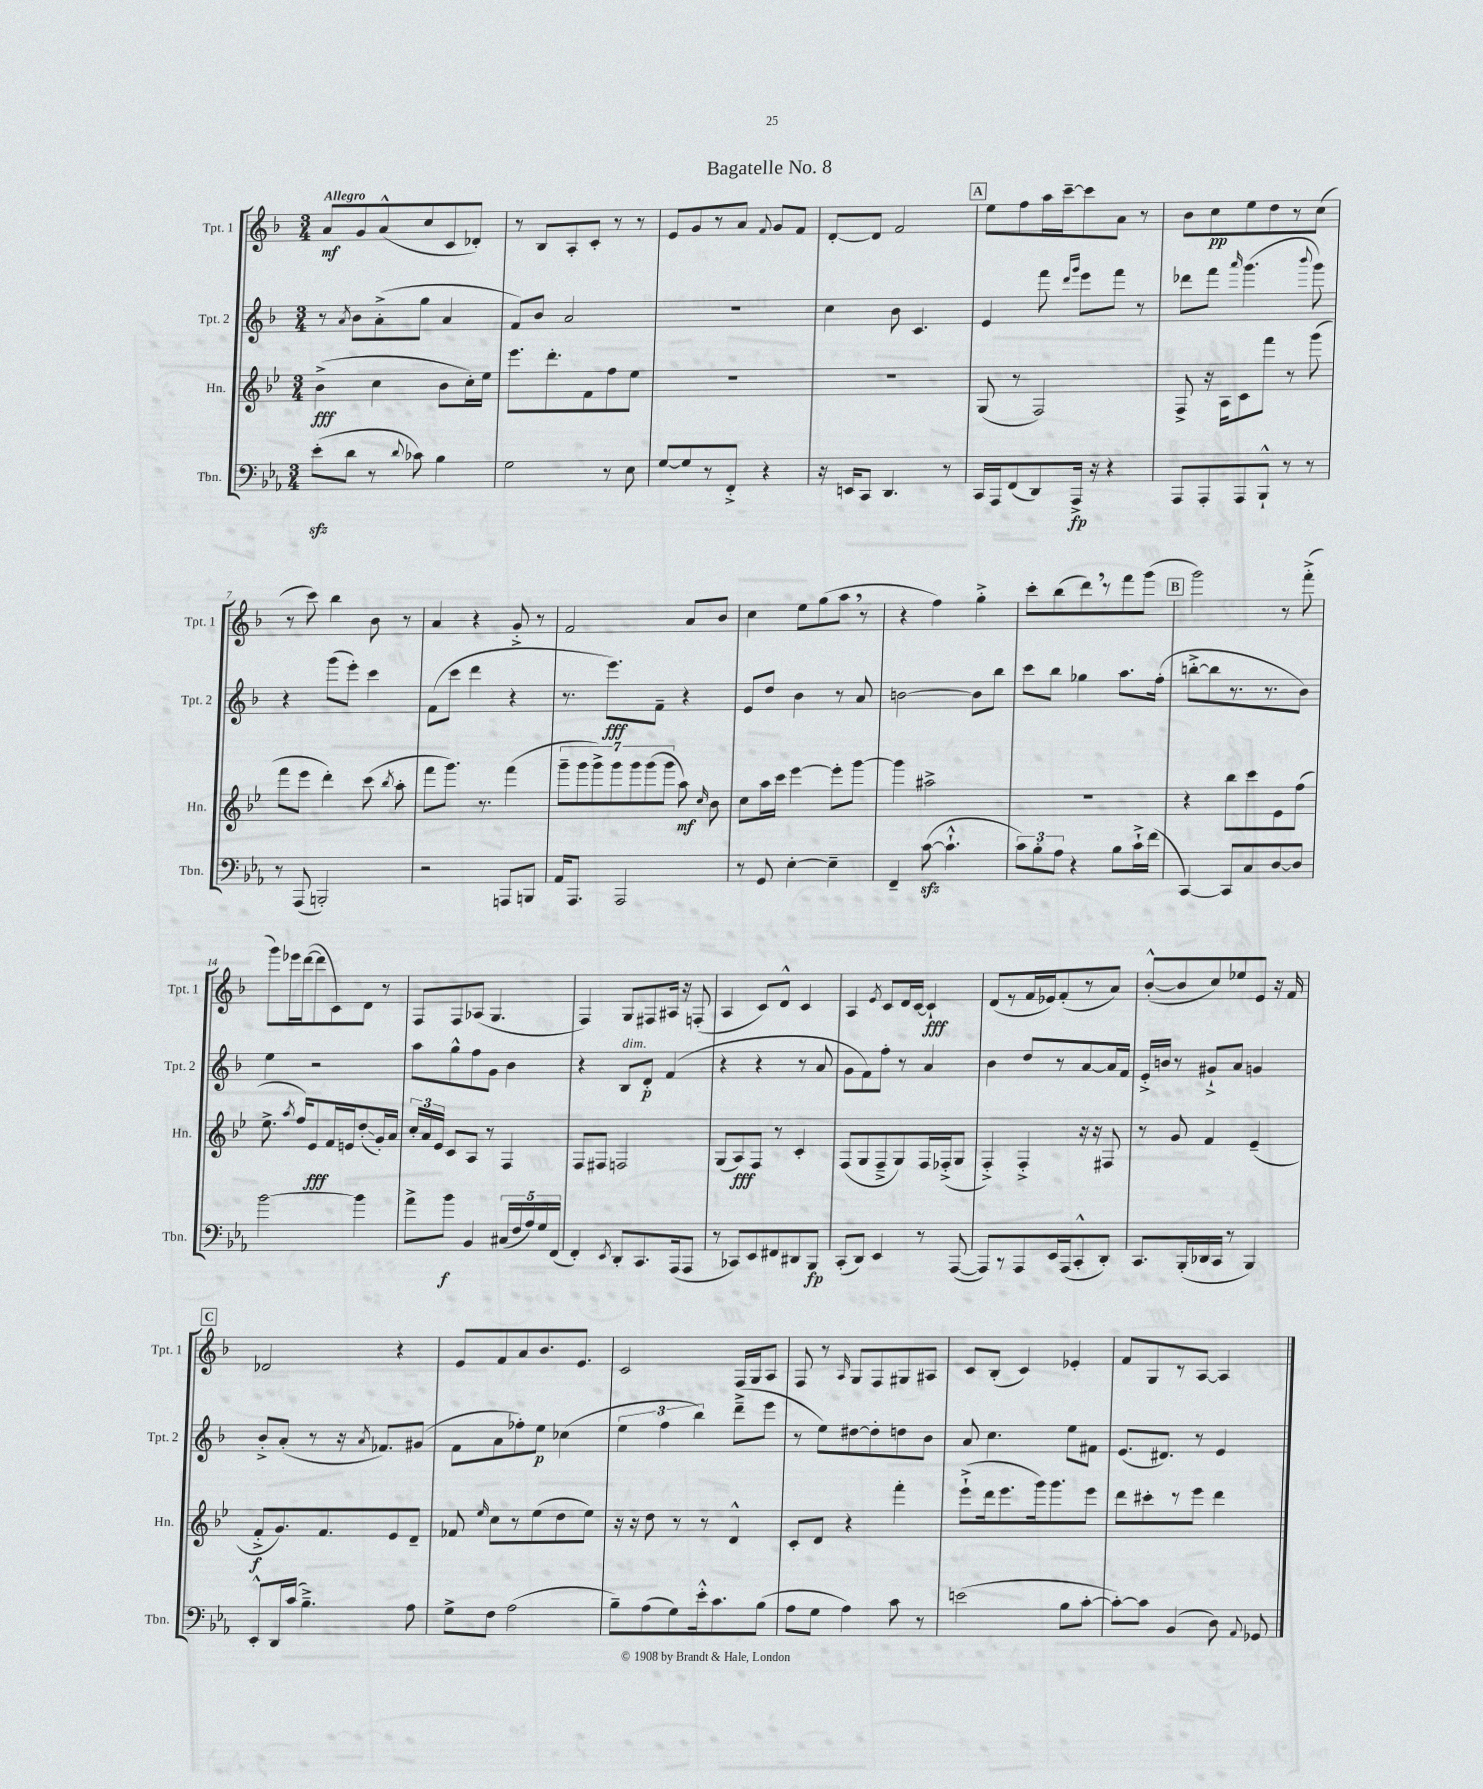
\header { title = "Bagatelle No. 8" }
<<
\new StaffGroup <<
\new Staff = "s0" \with { instrumentName = "Tpt. 1" shortInstrumentName = "Tpt. 1" } {
    \clef treble \key f \major \numericTimeSignature \time 3/4 \tempo "Allegro"
    \autoBeamOff a'8[\mf g'8 a'8-^( c''8 c'8 des'8]-.) |
    r8 bes8[ a8-. c'8]-. r8 r8 |
    e'8[ g'8 r8 a'8] \appoggiatura { f'8 } g'8[ f'8] |
    d'8[~-. d'8] f'2 |
    \mark \markup { \box "A" } e''8[ f''8 a''16 c'''16~-- c'''8 a'8] r8 |
    bes'8[ c''8\pp e''8 d''8 r8 c''8]( |
    r8 c'''8) bes''4 bes'8 r8 |
    a'4 r4 g'8-.-> r8 |
    f'2 a'8[ bes'8] |
    c''4 e''8[ g''8( a''8] \breathe r8 |
    r4 f''4) g''4-.-> |
    c'''8[-. bes''8( d'''8) \breathe r8 f'''8 g'''8]( |
    \mark \markup { \box "B" } g'''2) r8 f'''8-.->( |
    g'''8[) ees'''16 d'''16~( d'''8 c'8) d'8] r8 |
    f8[ f8 aes8]( g4. |
    f4) g8[ fis8 ais16] r16 f8-.( |
    a4 c'8[) d'8]-^ c'4 |
    a4 \acciaccatura { e'8 } c'8[ d'16 c'16]~ c'4-!\fff |
    d'8[( r8 f'16 ees'16) f'8-.( r8 a'8]) |
    bes'8[~-.-^( bes'8 c''8) ees''8 e'8] r16 f'16 |
    \mark \markup { \box "C" } des'2 r4 |
    e'8[ f'8 a'8 bes'8. e'8.] |
    c'2 f16[ g16 a8] |
    f8 r8 \grace { a16 } g8[ f8 gis8 ais8] |
    c'8[ bes8]-.( c'4) ees'4-. |
    f'8[ g8 r8 a8]~ a4 \bar "|." |
}
\new Staff = "s1" \with { instrumentName = "Tpt. 2" shortInstrumentName = "Tpt. 2" } {
    \clef treble \key f \major \numericTimeSignature \time 3/4
    \autoBeamOff r8 \acciaccatura { a'8 } bes'8[ a'8-.->( g''8] a'4 |
    f'8[) bes'8] a'2 |
    R2. |
    c''4 bes'8 c'4. |
    \mark \markup { \box "A" } e'4 f'''8 \grace { d'''16[ g'''16] } e'''8[ f'''8] r8 |
    des'''8[ f'''8] \grace { a'''16 } g'''4.( \appoggiatura { bes'''8 } g'''8) |
    r4 g'''8[( e'''8]-.) c'''4 |
    f'8[( c'''8] d'''4 r4 |
    r8. e'''8.[\fff) f'8]-- r4 |
    e'8[ d''8] bes'4 r8 a'8 |
    b'2~ b'8[ bes''8] |
    c'''8[ bes''8] ges''4 a''8.[ f''16]-.( |
    \mark \markup { \box "B" } b''8[~-.-> b''8 r8. r8. bes'8]) |
    e''4 r2 |
    a''8[ g''8-^ f''8 g'8] bes'4 |
    r4 bes8[^\markup { \italic "dim." } d'8]-.\p f'4( |
    r4 r4 r8 a'8 |
    g'8[ f'8) f''8]-. r8 a'4 |
    bes'4 d''8[ r8 a'8~ a'16 f'16] |
    e'16[-.-> b'16] r8 gis'8[-!-> a'8] g'4 |
    \mark \markup { \box "C" } bes'8[-.-> a'8]-.( r8 r16 \acciaccatura { a'8 } fes'8.[) gis'8]( |
    f'8[ a'8 fes''8-.) e''8]\p ces''4( |
    \tuplet 3/2 { e''4 f''4 bes''4) } d'''8[--->( e'''8] |
    r8 e''8[) dis''8~ dis''8-. d''8 bes'8] |
    a'8 c''4. e''8[ fis'8] |
    e'8.[( dis'8.]) r8 e'4 \bar "|." |
}
\new Staff = "s2" \with { instrumentName = "Hn." shortInstrumentName = "Hn." } {
    \clef treble \key bes \major \numericTimeSignature \time 3/4
    \autoBeamOff bes'4->\fff( c''4 bes'8[ c''16-.) ees''16] |
    ees'''8.[ d'''8.-. f'8 f''8 ees''8] |
    R2. |
    R2. |
    \mark \markup { \box "A" } g8( r8 f2) |
    f8-> r16 a16[ c'8 f'''8] r8 g'''8( |
    f'''8[ ees'''8] d'''4-.) c'''8( \acciaccatura { bes''8 } a''8-. |
    f'''8[ g'''8.]) r8. f'''4( |
    \tuplet 7/4 { g'''8[-- g'''8 g'''8->) g'''8 g'''8 g'''8( g'''8] } a''8\mf) \grace { c''16 } bes'8 |
    c''8[ a''16 c'''16] ees'''4~ ees'''8[-. g'''8]~ |
    g'''4 ais''2-> |
    R2. |
    \mark \markup { \box "B" } r4 bes''8[ c'''8 ees'8 f''8]( |
    ees''8.-> \acciaccatura { a''8 } f''16[) ees'8\fff f'16 e'16 d''8-.\glissando( g'16-.) a'16] |
    \tuplet 3/2 { c''16[-. a'16 ees'16] } c'8[ a8] r8 f4 |
    f8[ fis8] f2 |
    g8[( a8\fff) f8] r8 c'4-. |
    f8[( g8 f8---> g8) f16 fes16-.->( g8] |
    f4-.->) f4-.-> r16 r16 fis8 |
    r8 g'8 f'4 ees'4--( |
    \mark \markup { \box "C" } f'8[-.->\f g'8.) f'8. ees'8 d'8]-- |
    fes'8 \grace { ees''16 } c''8[ r8 ees''8( d''8 ees''8]) |
    r16 r16 d''8 r8 r8 d'4-^ |
    c'8[-. d'8] r4 f'''4-. |
    ees'''8[-!->( d'''16 ees'''8. g'''16) g'''8. ees'''8] |
    d'''8[ cis'''8-. r8 ees'''8] d'''4 \bar "|." |
}
\new Staff = "s3" \with { instrumentName = "Tbn." shortInstrumentName = "Tbn." } {
    \clef bass \key ees \major \numericTimeSignature \time 3/4
    \autoBeamOff ees'8[-.\sfz( d'8] r8 \appoggiatura { d'8 } ces'8) bes4 |
    g2 r8 ees8 |
    g8[~ g8 r8 f,8]-.-> r4 |
    r16 e,16[ c,8] d,4. r8 |
    \mark \markup { \box "A" } c,16[ aes,,16 f,8( d,8) aes,,16]->\fp r16 r4 |
    aes,,8[ aes,,8-. aes,,8 bes,,8]-!-^ r8 r8 |
    r8 aes,,8( b,,2-.) |
    r2 a,,8[ b,,8] |
    aes,16[ aes,,8.] aes,,2 |
    r8 g,8 ees4~-. ees4-- |
    f,4-- c'8~\sfz( c'4.-!-^ |
    \tuplet 3/2 { c'8[) bes8-. aes8] } r4 bes8[ c'16-!-> f'16]( |
    \mark \markup { \box "B" } c,4~) c,8[ c8 d8~ d8] |
    bes'2~ bes'4 |
    aes'8[-> bes'8]\f bes,4 \tuplet 5/4 { cis16[( f16 aes16) g16 f,16]( } |
    f,4-.) \acciaccatura { ees,8 } d,8[-. c,8. aes,,16( aes,,8] |
    r8 ces,8[) ees,8 fis,8 dis,8 bes,,8]\fp |
    c,8[-.( d,8]) ees,4 r8 aes,,8~( |
    aes,,8[) r8 aes,,8 ees,16 aes,,16( c,8-.-^ d,8]-.) |
    c,8.[ bes,,16-.( des,16 c,16] r8 bes,,4) |
    \mark \markup { \box "C" } ees,8[-.-^ d,16 c'16]( bes4.--->) aes8 |
    g8[-> f8] aes2( |
    bes8[--) aes8( g8) ees'16-.-^ c'8. bes8]( |
    aes8[ g8] aes4) c'8 r8 |
    e'2( bes8[ c'8]~-. |
    c'8[~-.) c'8] bes,4( d8) \appoggiatura { aes,8 } ges,8 \bar "|." |
}
>>
>>
